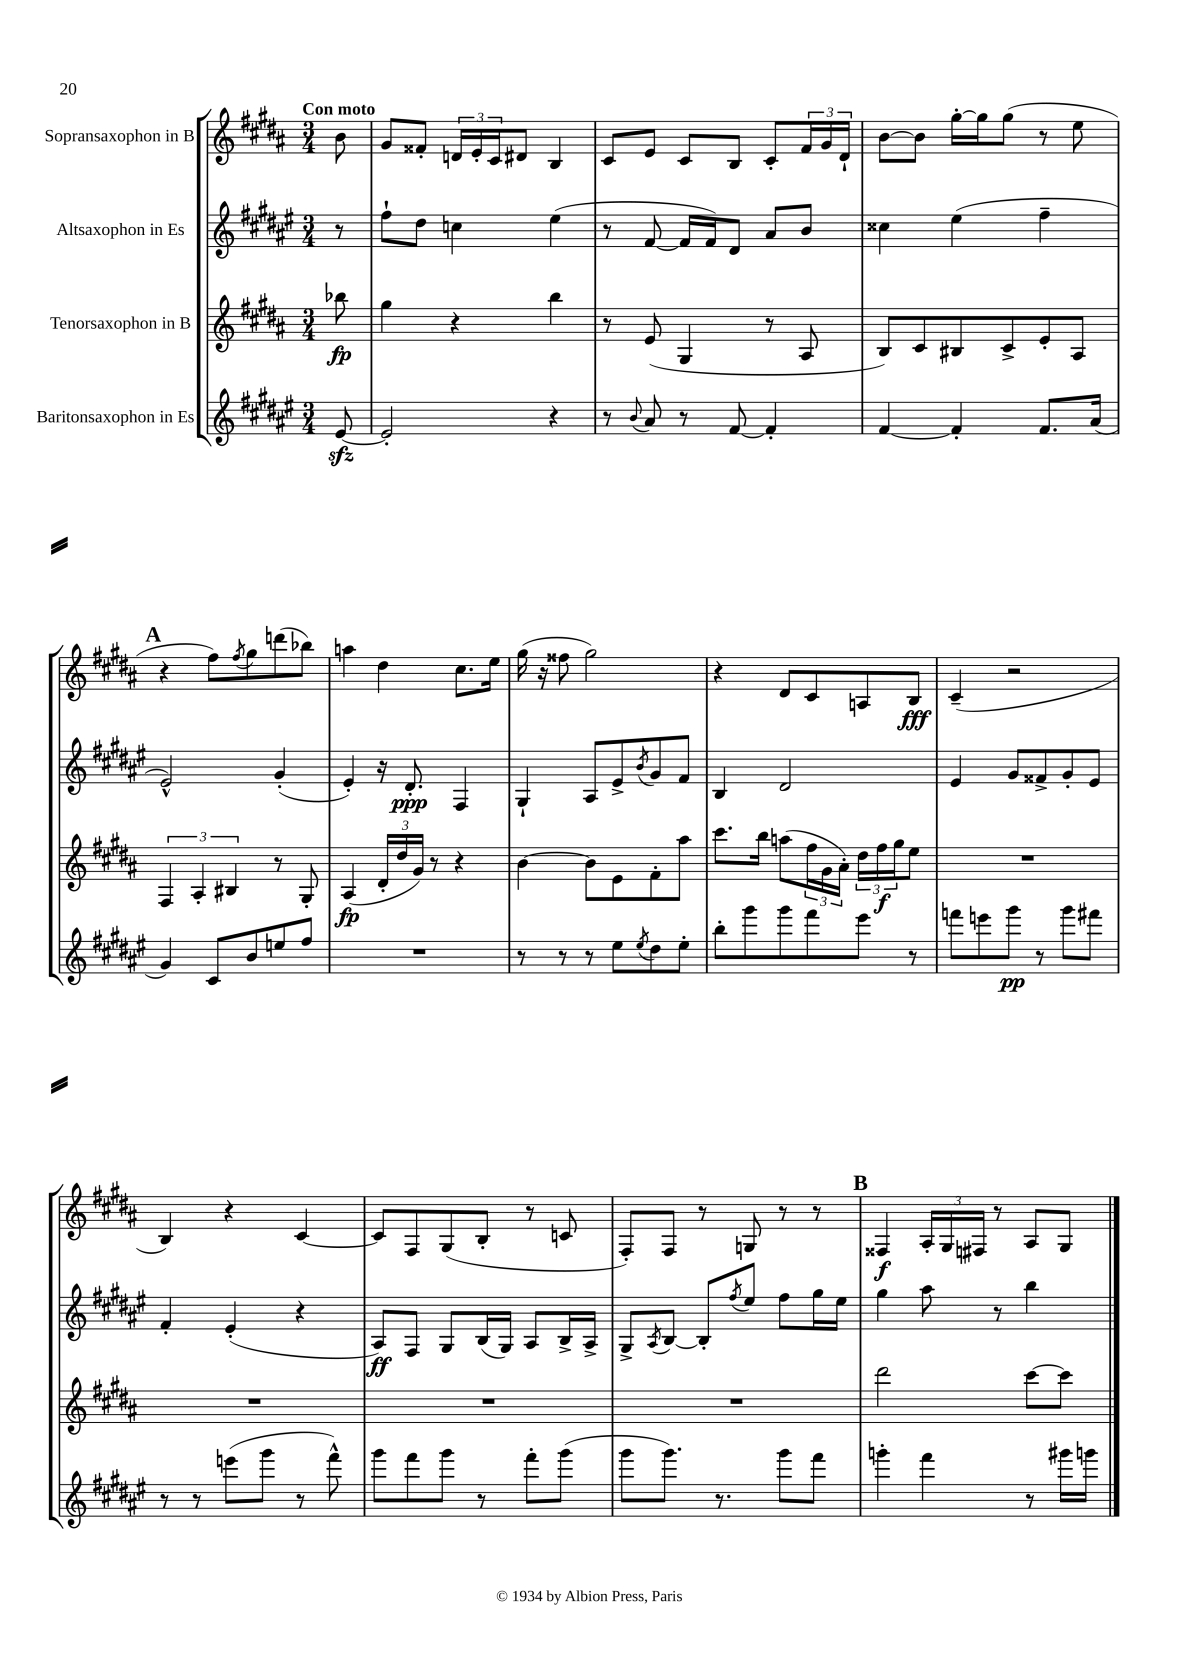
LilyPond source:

<<
\new StaffGroup <<
\new Staff = "s0" \with { instrumentName = "Sopransaxophon in B" } {
    \clef treble \key b \major \numericTimeSignature \time 3/4 \partial 8 \tempo "Con moto"
    b'8 |
    gis'8 fisis'8-. \tuplet 3/2 { d'16 e'16-. cis'16 } dis'8 b4 |
    cis'8 e'8 cis'8 b8 cis'8-. \tuplet 3/2 { fis'16 gis'16 dis'16-! } |
    b'8~ b'8 gis''16~-. gis''16 gis''8( r8 e''8 |
    \mark \markup { \bold "A" } r4 fis''8) \acciaccatura { fis''8 } gis''8 d'''8( bes''8) |
    a''4 dis''4 cis''8. e''16 |
    gis''16( r16 fisis''8 gis''2) |
    r4 dis'8 cis'8 a8 b8\fff |
    cis'4--( r2 |
    b4) r4 cis'4~ |
    cis'8 fis8 gis8( b8-. r8 c'8 |
    fis8-.) fis8 r8 g8 r8 r8 |
    \mark \markup { \bold "B" } fisis4\f \tuplet 3/2 { ais16-. gis16 fis16 } r8 ais8 gis8 \bar "|." |
}
\new Staff = "s1" \with { instrumentName = "Altsaxophon in Es" } {
    \clef treble \key fis \major \numericTimeSignature \time 3/4 \partial 8
    r8 |
    fis''8-! dis''8 c''4 eis''4( |
    r8 fis'8~ fis'16 fis'16) dis'8 ais'8 b'8 |
    cisis''4 eis''4( fis''4-- |
    \mark \markup { \bold "A" } eis'2-^) gis'4-.( |
    eis'4-.) r16 dis'8.-.\ppp fis4 |
    gis4-! ais8 eis'8-> \acciaccatura { b'8 } gis'8 fis'8 |
    b4 dis'2 |
    eis'4 gis'8 fisis'8-> gis'8-. eis'8 |
    fis'4-. eis'4-.( r4 |
    ais8\ff) fis8 gis8 b16( gis16) ais8 b16-> ais16-> |
    gis8-> \acciaccatura { ais8 } b8~ b8-. \acciaccatura { fis''8 } eis''8 fis''8 gis''16 eis''16 |
    \mark \markup { \bold "B" } gis''4 ais''8 r8 b''4 \bar "|." |
}
\new Staff = "s2" \with { instrumentName = "Tenorsaxophon in B" } {
    \clef treble \key b \major \numericTimeSignature \time 3/4 \partial 8
    bes''8\fp |
    gis''4 r4 b''4 |
    r8 e'8( gis4 r8 ais8 |
    b8) cis'8 bis8 cis'8-> e'8-. ais8 |
    \mark \markup { \bold "A" } \tuplet 3/2 { fis4 ais4-. bis4 } r8 gis8-. |
    ais4\fp( \tuplet 3/2 { dis'16-. dis''16 gis'16) } r8 r4 |
    b'4~ b'8 e'8 fis'8-. ais''8 |
    cis'''8. b''16 a''8( \tuplet 3/2 { fis''16 gis'16 ais'16-.) } \tuplet 3/2 { dis''16 fis''16\f gis''16 } e''8 |
    R2. |
    R2. |
    R2. |
    R2. |
    \mark \markup { \bold "B" } dis'''2 cis'''8~ cis'''8 \bar "|." |
}
\new Staff = "s3" \with { instrumentName = "Baritonsaxophon in Es" } {
    \clef treble \key fis \major \numericTimeSignature \time 3/4 \partial 8
    eis'8~\sfz |
    eis'2-. r4 |
    r8 \appoggiatura { b'8 } ais'8 r8 fis'8~ fis'4-. |
    fis'4~ fis'4-. fis'8. ais'16( |
    \mark \markup { \bold "A" } gis'4) cis'8 b'8 e''8 fis''8 |
    R2. |
    r8 r8 r8 eis''8 \acciaccatura { eis''8 } dis''8 eis''8-. |
    b''8-. gis'''8 gis'''8 fis'''8 eis'''8 r8 |
    f'''8 e'''8 gis'''8\pp r8 gis'''8 fis'''8 |
    r8 r8 e'''8( gis'''8 r8 fis'''8-^) |
    gis'''8 fis'''8 gis'''8 r8 fis'''8-. gis'''8( |
    gis'''8 gis'''8.) r8. gis'''8 fis'''8 |
    \mark \markup { \bold "B" } g'''4-. fis'''4 r8 gis'''16 g'''16 \bar "|." |
}
>>
>>
\layout { \context { \Score \remove "Bar_number_engraver" } }
